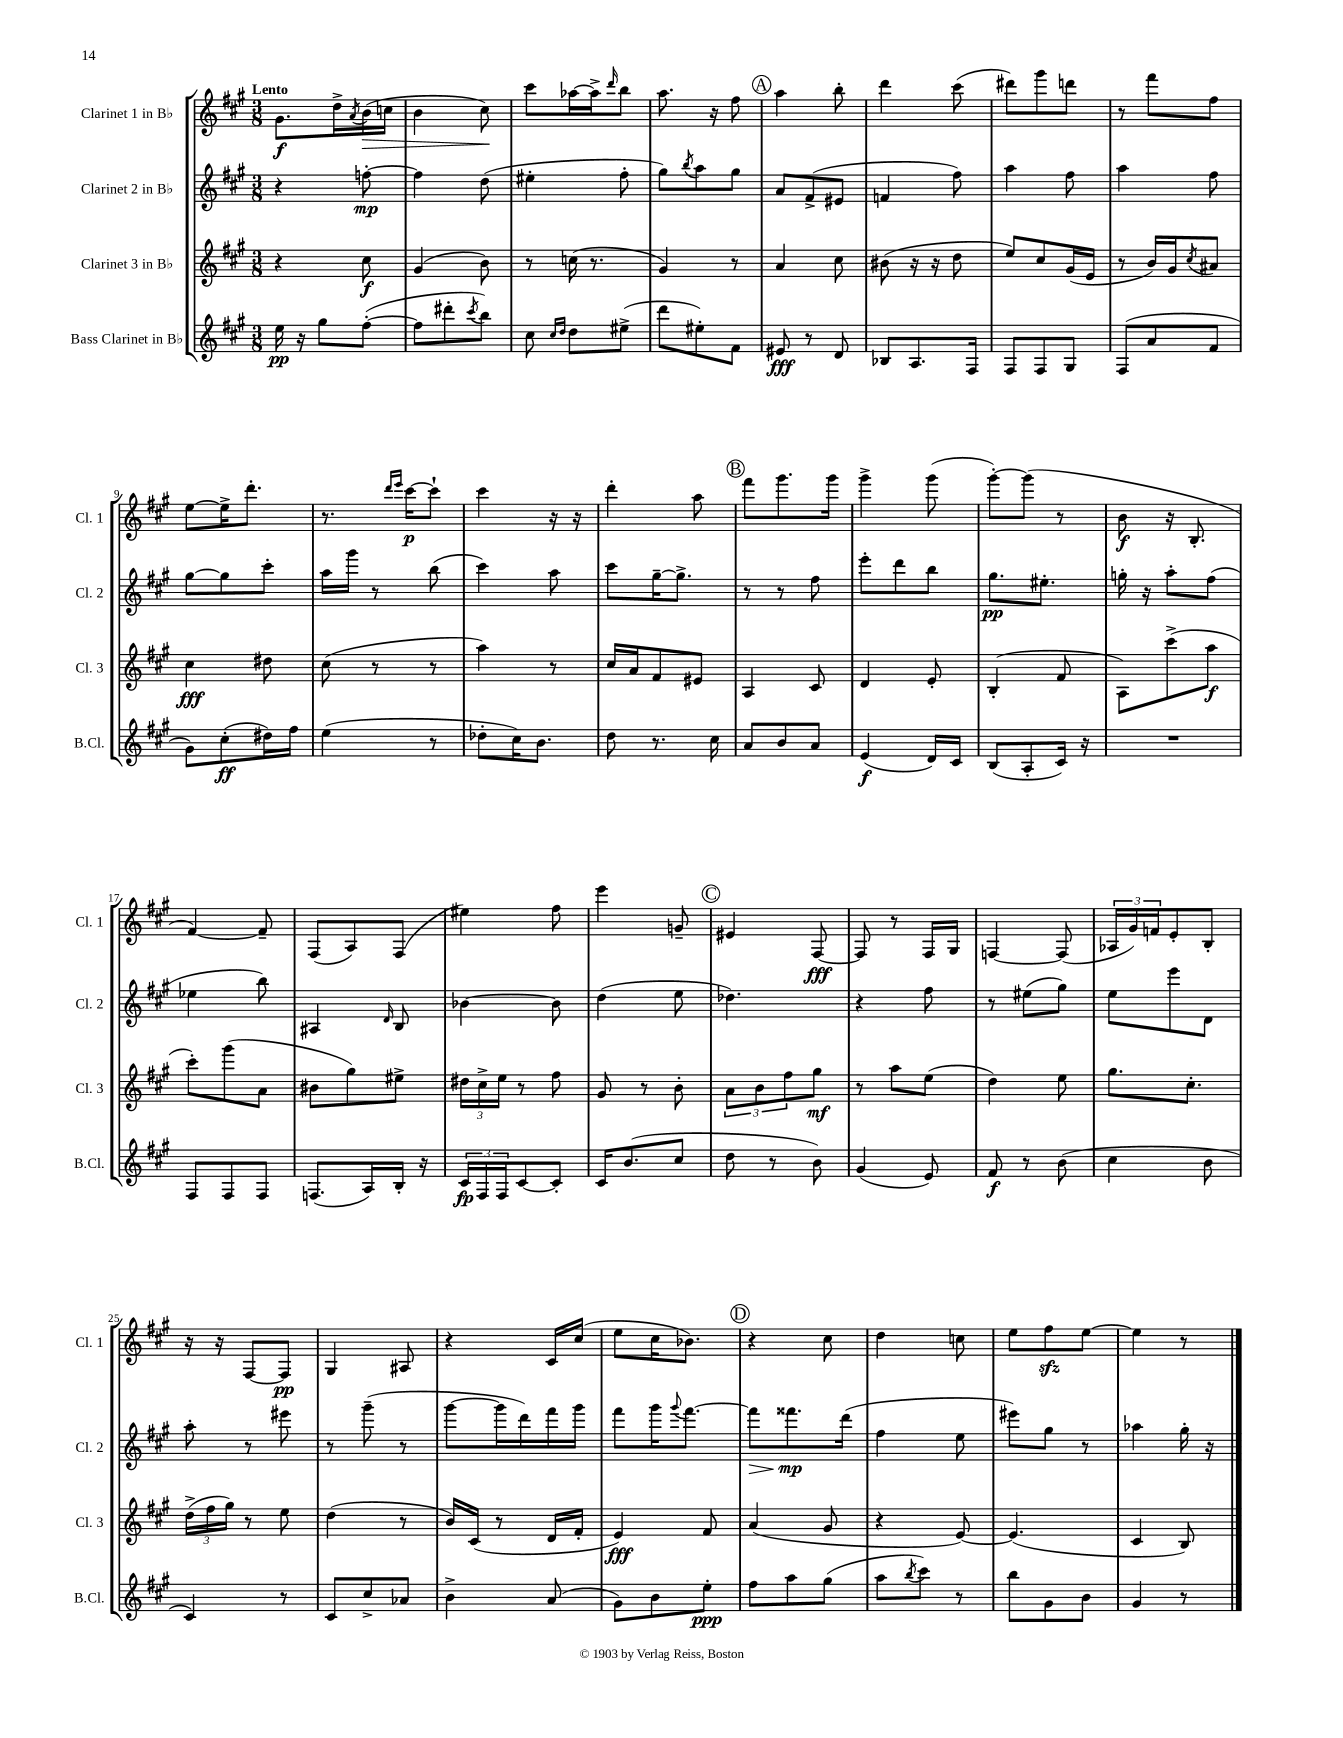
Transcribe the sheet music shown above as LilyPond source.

<<
\new StaffGroup <<
\new Staff = "s0" \with { instrumentName = "Clarinet 1 in Bb" shortInstrumentName = "Cl. 1" } {
    \clef treble \key a \major \numericTimeSignature \time 3/8 \tempo "Lento"
    gis'8.\f d''16-> \acciaccatura { a'8 } b'16\>( c''16 |
    b'4 cis''8\!) |
    cis'''8 aes''16~ aes''16-> \grace { d'''16 } b''8 |
    a''8. r16 fis''8 |
    \mark \markup { \circle "A" } a''4 b''8-. |
    d'''4 cis'''8( |
    dis'''8) gis'''8 d'''8 |
    r8 fis'''8 fis''8 |
    e''8~ e''16-> d'''8.-. |
    r8. \grace { d'''16 e'''16 } cis'''16~\p cis'''8-! |
    cis'''4 r16 r16 |
    d'''4-. a''8 |
    \mark \markup { \circle "B" } fis'''8 gis'''8. gis'''16 |
    gis'''4-> gis'''8( |
    gis'''8~-.) gis'''8( r8 |
    b'8\f r16 b8.-. |
    fis'4~) fis'8-- |
    fis8( a8) fis8( |
    eis''4) fis''8 |
    e'''4 g'8-- |
    \mark \markup { \circle "C" } eis'4 fis8~\fff |
    fis8 r8 fis16 gis16 |
    f4~ f8( |
    \tuplet 3/2 { aes16 gis'16) f'16 } e'8-. b8-. |
    r16 r16 fis8~ fis8\pp |
    gis4 ais8 |
    r4 cis'16 cis''16( |
    e''8 cis''16 bes'8.) |
    \mark \markup { \circle "D" } r4 cis''8 |
    d''4 c''8 |
    e''8 fis''8\sfz e''8~ |
    e''4 r8 \bar "|." |
}
\new Staff = "s1" \with { instrumentName = "Clarinet 2 in Bb" shortInstrumentName = "Cl. 2" } {
    \clef treble \key a \major \numericTimeSignature \time 3/8
    r4 f''8~-.\mp |
    f''4 d''8( |
    eis''4-. fis''8-. |
    gis''8) \acciaccatura { b''8 } a''8 gis''8 |
    \mark \markup { \circle "A" } a'8 fis'8->( eis'8 |
    f'4 fis''8) |
    a''4 fis''8 |
    a''4 fis''8 |
    gis''8~ gis''8 cis'''8-. |
    a''16 gis'''16 r8 b''8( |
    cis'''4) a''8 |
    cis'''8 gis''16~-- gis''8.-> |
    \mark \markup { \circle "B" } r8 r8 fis''8 |
    e'''8-. d'''8 b''8 |
    gis''8.\pp eis''8.-. |
    g''16-. r16 a''8-. fis''8( |
    ees''4 b''8) |
    ais4 \grace { d'16 } b8 |
    bes'4~ bes'8 |
    d''4( e''8 |
    \mark \markup { \circle "C" } des''4.) |
    r4 fis''8 |
    r8 eis''8( gis''8) |
    e''8 e'''8 d'8 |
    a''8-. r8 eis'''8 |
    r8 gis'''8--( r8 |
    gis'''8~ gis'''16 d'''16) fis'''16 gis'''16 |
    fis'''8 gis'''16 \appoggiatura { gis'''8 } fis'''8.~ |
    \mark \markup { \circle "D" } fis'''8\> fisis'''8.\mp\! d'''16( |
    fis''4 e''8 |
    eis'''8) gis''8 r8 |
    aes''4 gis''16-. r16 \bar "|." |
}
\new Staff = "s2" \with { instrumentName = "Clarinet 3 in Bb" shortInstrumentName = "Cl. 3" } {
    \clef treble \key a \major \numericTimeSignature \time 3/8
    r4 cis''8\f |
    gis'4( b'8) |
    r8 c''16( r8. |
    gis'4) r8 |
    \mark \markup { \circle "A" } a'4 cis''8 |
    bis'8( r16 r16 d''8 |
    e''8) cis''8 gis'16( e'16 |
    r8 b'16) gis'16 \acciaccatura { cis''8 } ais'8 |
    cis''4\fff dis''8 |
    cis''8( r8 r8 |
    a''4) r8 |
    cis''16 a'16 fis'8 eis'8 |
    \mark \markup { \circle "B" } a4 cis'8 |
    d'4 e'8-. |
    b4-.( fis'8 |
    a8) cis'''8->( a''8\f |
    cis'''8-.) gis'''8( a'8 |
    bis'8 gis''8) eis''8-> |
    \tuplet 3/2 { dis''16 cis''16-> e''16 } r8 fis''8 |
    gis'8 r8 b'8-. |
    \mark \markup { \circle "C" } \tuplet 3/2 { a'8 b'8 fis''8 } gis''8\mf |
    r8 a''8 e''8( |
    d''4) e''8 |
    gis''8. cis''8.-. |
    \tuplet 3/2 { d''16->( fis''16 gis''16) } r8 e''8 |
    d''4( r8 |
    b'16) cis'16( r8 d'16 fis'16-. |
    e'4\fff) fis'8 |
    \mark \markup { \circle "D" } a'4( gis'8 |
    r4 e'8~) |
    e'4.( |
    cis'4 b8) \bar "|." |
}
\new Staff = "s3" \with { instrumentName = "Bass Clarinet in Bb" shortInstrumentName = "B.Cl." } {
    \clef treble \key a \major \numericTimeSignature \time 3/8
    e''16\pp r16 gis''8 fis''8~-.( |
    fis''8 dis'''8-. \acciaccatura { cis'''8 } b''8) |
    cis''8 \grace { cis''16 d''16 } d''8 eis''8->( |
    d'''8 eis''8-.) fis'8 |
    \mark \markup { \circle "A" } eis'8\fff r8 d'8 |
    bes8 a8. fis16 |
    fis8 fis8 gis8 |
    fis8( a'8 fis'8 |
    gis'8) cis''8-.\ff( dis''16) fis''16 |
    e''4( r8 |
    des''8-. cis''16) b'8. |
    d''8 r8. cis''16 |
    \mark \markup { \circle "B" } a'8 b'8 a'8 |
    e'4\f( d'16) cis'16 |
    b8( a8-. cis'16) r16 |
    R4. |
    fis8 fis8 fis8 |
    f8.( a16) b16-. r16 |
    \tuplet 3/2 { cis'16\fp fis16 fis16 } cis'8~ cis'8-. |
    cis'16 b'8.( cis''8 |
    \mark \markup { \circle "C" } d''8 r8 b'8) |
    gis'4( e'8) |
    fis'8\f r8 b'8( |
    cis''4 b'8 |
    cis'4) r8 |
    cis'8 cis''8-> aes'8 |
    b'4-> a'8( |
    gis'8) b'8 e''8-.\ppp |
    \mark \markup { \circle "D" } fis''8 a''8 gis''8( |
    a''8 \acciaccatura { b''8 } cis'''8) r8 |
    b''8 gis'8 b'8 |
    gis'4 r8 \bar "|." |
}
>>
>>
